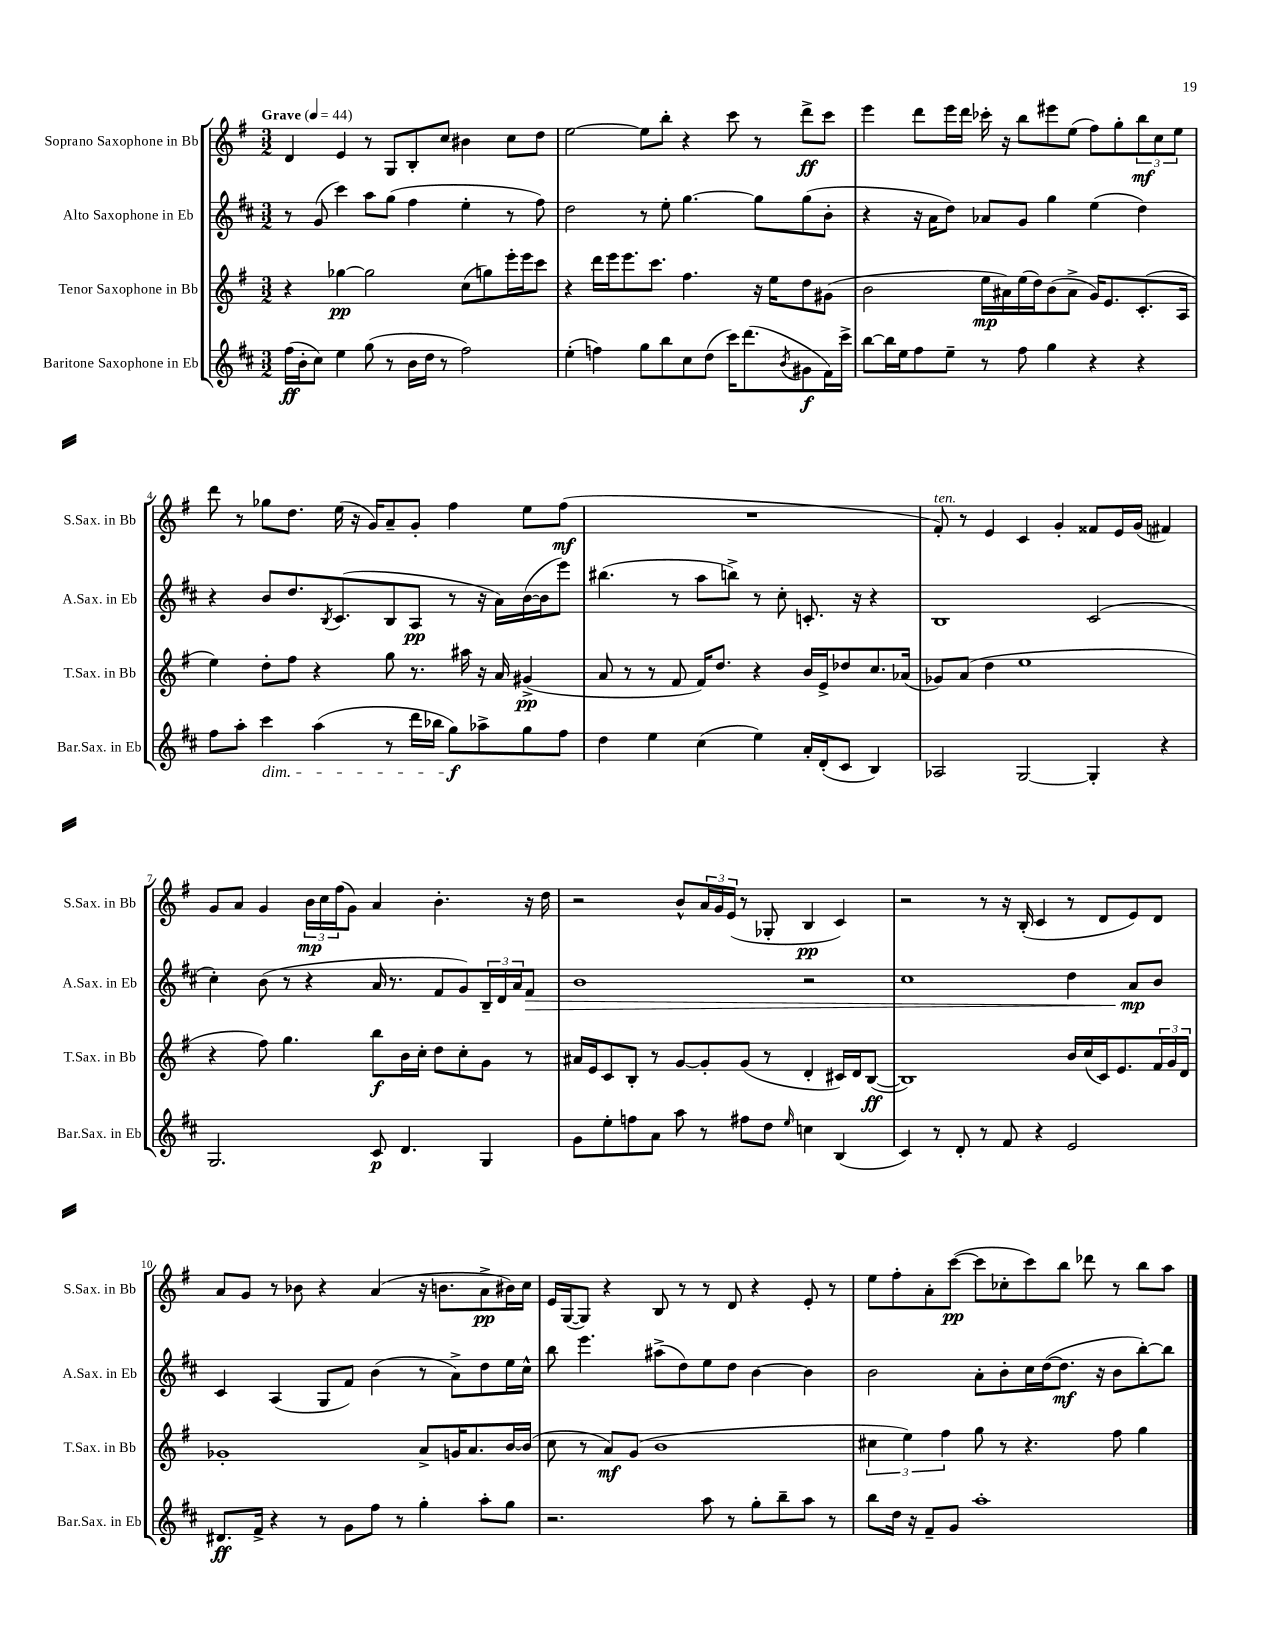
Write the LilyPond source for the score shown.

<<
\new StaffGroup <<
\new Staff = "s0" \with { instrumentName = "Soprano Saxophone in Bb" shortInstrumentName = "S.Sax. in Bb" } {
    \clef treble \key g \major \numericTimeSignature \time 3/2 \tempo "Grave" 4 = 44
    d'4 e'4 r8 g8 b8-. c''8 bis'4 c''8 d''8 |
    e''2~ e''8 b''8-. r4 c'''8 r8 d'''8->\ff c'''8 |
    e'''4 d'''8 e'''16 d'''16 ces'''16-. r16 b''8 eis'''8 e''8( fis''8) g''8-. \tuplet 3/2 { b''8\mf c''8 e''8 } |
    d'''8 r8 ges''8 d''8. e''16( r16 g'16) a'8-- g'8-. fis''4 e''8 fis''8\mf( |
    R1. |
    fis'8-.^\markup { \italic "ten." }) r8 e'4 c'4 g'4-. fisis'8 e'16 g'16( fis'4) |
    g'8 a'8 g'4 \tuplet 3/2 { b'16\mp c''16 fis''16( } g'8) a'4 b'4.-. r16 d''16 |
    r2 b'8-^ \tuplet 3/2 { a'16 g'16 e'16( } r8 ges8-. b4\pp c'4) |
    r2 r8 r16 b16-.( c'4 r8 d'8 e'8) d'8 |
    a'8 g'8 r8 bes'8 r4 a'4( r16 b'8. a'8->\pp bis'16) c''16 |
    e'16 g16~( g8) r4 b8 r8 r8 d'8 r4 e'8-. r8 |
    e''8 fis''8-. a'8-. c'''8~\pp( c'''8 ces''8-. c'''8) b''8 des'''8 r8 b''8 a''8 \bar "|." |
}
\new Staff = "s1" \with { instrumentName = "Alto Saxophone in Eb" shortInstrumentName = "A.Sax. in Eb" } {
    \clef treble \key d \major \numericTimeSignature \time 3/2
    r8 g'8( cis'''4) a''8 g''8( fis''4 e''4-. r8 fis''8) |
    d''2 r8 e''8-. g''4.~ g''8 g''8( b'8-. |
    r4 r16 a'16 d''8) aes'8 g'8 g''4 e''4( d''4) |
    r4 b'8 d''8. \acciaccatura { b8 } cis'8.( b8 a8\pp r8 r16 a'16) b'16~( b'16 e'''8) |
    bis''4.( r8 a''8 b''8->) r8 cis''8-. c'8.-. r16 r4 |
    b1 cis'2( |
    cis''4-.) b'8( r8 r4 a'16 r8. fis'8 g'8) \tuplet 3/2 { b16-- d'16 a'16 } fis'8\> |
    b'1 r2 |
    cis''1 d''4 a'8\mp\! b'8 |
    cis'4 a4( g8 fis'8) b'4( r8 a'8->) d''8 e''16 cis''16-^ |
    b''8 e'''4. ais''8->( d''8) e''8 d''8 b'4~ b'4 |
    b'2 a'8-. b'8-. cis''16 d''16~( d''8.\mf r16 b'8 b''8~-.) b''8 \bar "|." |
}
\new Staff = "s2" \with { instrumentName = "Tenor Saxophone in Bb" shortInstrumentName = "T.Sax. in Bb" } {
    \clef treble \key g \major \numericTimeSignature \time 3/2
    r4 ges''4~\pp ges''2 c''8( g''8) e'''16-. e'''16 c'''8 |
    r4 d'''16 e'''16 e'''8. c'''8. fis''4. r16 e''16 d''8 gis'8( |
    b'2 e''16\mp ais'16) e''16( d''16) b'8( ais'8-> g'16) e'8. c'8.-.( a16 |
    e''4) d''8-. fis''8 r4 g''8 r8. ais''16 r16 a'16 gis'4->\pp( |
    a'8 r8 r8 fis'8 fis'16) d''8. r4 b'16 e'16-> des''8 c''8. aes'16( |
    ges'8) a'8( d''4 e''1 |
    r4 fis''8) g''4. b''8\f b'16 c''16-. d''8 c''8-. g'8 r8 |
    ais'16 e'16 c'8 b8-. r8 g'8~ g'8-. g'8( r8 d'4-. cis'16) d'16 b8~\ff( |
    b1) b'16 c''16( c'16) e'8. \tuplet 3/2 { fis'16 g'16 d'16 } |
    ges'1-. a'8-> g'16 a'8. b'16~ b'16( |
    c''8 r8 a'8\mf) g'8( b'1 |
    \tuplet 3/2 { cis''4 e''4) fis''4 } g''8 r8 r4. fis''8 g''4 \bar "|." |
}
\new Staff = "s3" \with { instrumentName = "Baritone Saxophone in Eb" shortInstrumentName = "Bar.Sax. in Eb" } {
    \clef treble \key d \major \numericTimeSignature \time 3/2
    fis''16\ff( b'16-. cis''8) e''4 g''8( r8 b'16 d''16 r8 fis''2) |
    e''4-.( f''4) g''8 b''8 cis''8 d''8( cis'''16) d'''8.( \acciaccatura { b'8 } gis'8\f fis'16) cis'''16-> |
    b''8~ b''16 e''16 fis''8 e''8-- r8 fis''8 g''4 r4 r4 |
    fis''8 a''8-. cis'''4\dim a''4( r8 d'''16 bes''16 g''8\f\!) aes''8-> g''8 fis''8 |
    d''4 e''4 cis''4( e''4) a'16-. d'16-.( cis'8 b4) |
    aes2 g2~ g4-. r4 |
    g2. cis'8\p d'4. g4 |
    g'8 e''8-. f''8 a'8 a''8 r8 fis''8 d''8 \grace { e''16 } c''4 b4( |
    cis'4) r8 d'8-. r8 fis'8 r4 e'2 |
    dis'8.\ff fis'16-> r4 r8 g'8 fis''8 r8 g''4-. a''8-. g''8 |
    r2. a''8 r8 g''8-. b''8-- a''8 r8 |
    b''8 d''16 r16 fis'8-- g'8 a''1-. \bar "|." |
}
>>
>>
